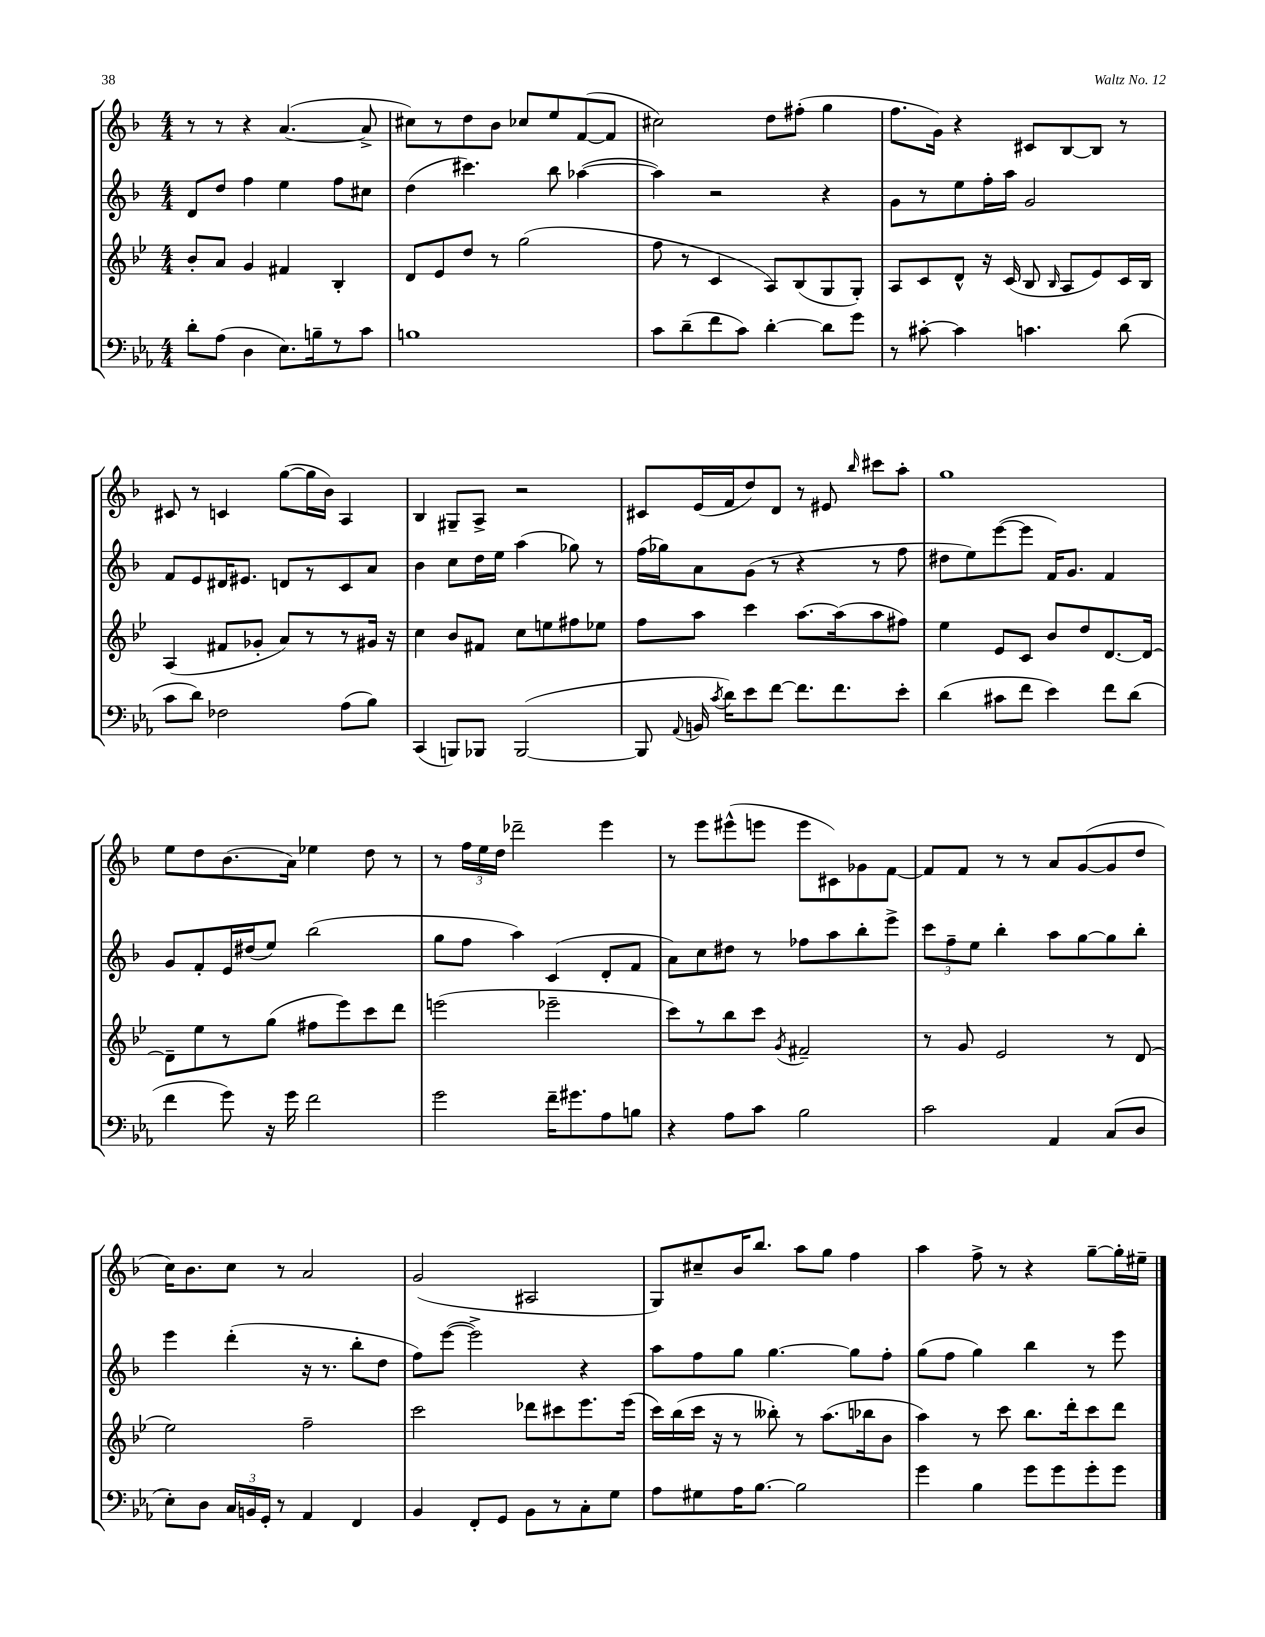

**kern	**kern	**kern	**kern
*part4	*part3	*part2	*part1
*staff4	*staff3	*staff2	*staff1
*clefF4	*clefG2	*clefG2	*clefG2
*k[b-e-a-]	*k[b-e-]	*k[b-]	*k[b-]
*M4/4	*M4/4	*M4/4	*M4/4
=27	=27	=27	=27
8d'\L	8b-'/L	8d/L	8r
(8A-\J	8a/J	8dd/J	8r
4D\	4g/	4ff\	4r
8.E-\L)	4f#X/	4ee\	([4.a/
16Bn~\k	.	.	.
8r	4B-'/	8ff\L	.
8c\J	.	8cc#X\J	8a^/]
=28	=28	=28	=28
1Bn	8d/L	(4dd\	8cc#X\L)
.	8e-/	.	8r
.	8dd/J	4.ccc#X\)	8dd\
.	8r	.	8b-\J
.	(2gg\	.	8cc-X/L
.	.	8bb-\	8ee/
.	.	([4aa-X\	([8f/
.	.	.	8f/J]
=29	=29	=29	=29
8c\L	8ff\	4aa-\])	2cc#X\)
(8d~\	8r	.	.
8f\	4c/	2r	.
8c\J)	.	.	.
[4d'\	8A/L)	.	8dd\L
.	(8B-/	.	(8ff#X'\J
8d\L]	8G/	4r	4gg\
8g\J	8G'/J)	.	.
=30	=30	=30	=30
8r	8A/L	8g\L	8.ff\L
[8c#X'\	8c/	8r	.
.	.	.	16g\Jk)
4c#\]	8d^^/J	8ee\	4r
.	16r	16ff'\L	.
.	(16c/	16aa\JJ	.
4.cn\	8B-/	2g/	8c#X/L
.	16qqB-/	.	.
.	8A/L	.	[8B-/
.	8e-/)	.	8B-/J]
(8d\	16c/L	.	8r
.	16B-/JJ	.	.
!!LO:LB:g=z
=31	=31	=31	=31
8c\L	(4A/	8f/L	8c#X/
8d\J)	.	8e/	8r
2F-X\	8f#X/L	16d#X/K	4cn/
.	.	8.e#X/J	.
.	8g-X'/J	.	.
.	8a/L)	8dn/L	([8gg\L
.	8r	8r	16gg\L]
.	.	.	16b-\JJ)
(8A-\L	8r	8c/	4A/
8B-\J)	16g#X/Jk	8a/J	.
.	16r	.	.
=32	=32	=32	=32
(4CC/	4cc\	4b-\	4B-/
8BBBn/L)	8b-/L	8cc\L	8G#X~/L
8BBB-X/J	8f#X/J	16dd\L	8A^/J
.	.	16ee\JJ	.
([2BBB-/	8cc\L	(4aa\	2r
.	8een\	.	.
.	8ff#X\	8gg-X\)	.
.	8ee-X\J	8r	.
=33	=33	=33	=33
8BBB-/]	8ff\L	(16ff\LL	8c#X/L
.	.	16gg-X\J)	.
8qqAA-/	.	.	.
16BBn/	8aa\J	8a\	(16e/L
8qc/	.	.	.
16d\KL)	.	.	16f/J
8e-\	4ccc\	(8g\J	8dd/)
[8f\J	.	8r	8d/J
8.f\L]	[8.aa\L	4r	8r
.	.	.	8e#X/
8.f\	(16aa\k]	.	.
.	.	.	16qqbb-/
.	8aa\	8r	8ccc#X\L
8e-'\J	8ff#X\J)	8ff\	8aa'\J
=34	=34	=34	=34
(4d\	4ee-\	8dd#X\L	1gg
.	.	8ee\)	.
8c#X\L	8e-/L	([8eee\	.
8f\J	8c/J	8eee\J]	.
4e-\)	8b-/L	16f/KL)	.
.	.	8.g/J	.
.	8dd/	.	.
8f\L	[8.d/	4f/	.
(8d\J	.	.	.
.	16d/Jk_	.	.
!!LO:LB:g=z
=35	=35	=35	=35
4f\	8d~\L]	8g/L	8ee\L
.	8ee-\	8f'/	8dd\
8g\)	8r	16e/L	(8.b-\
.	.	(16dd#X/J	.
16r	(8gg\J	8ee/J)	.
16g\	.	.	16a\Jk)
2f\	8ff#X\L	(2bb-\	4ee-X\
.	8eee-\)	.	.
.	8ccc\	.	8dd\
.	8ddd\J	.	8r
=36	=36	=36	=36
2g\	(2eeen\	8gg\L	8r
.	.	8ff\J	24ff\LL
.	.	.	24ee\
.	.	.	24dd\JJ
.	.	4aa\)	2ddd-X~\
16f~\KL	2eee-X~\	(4c/	.
8.g#X\	.	.	.
8A-\	.	8d'/L	4eee\
8Bn\J	.	8f/J	.
=37	=37	=37	=37
4r	8ccc\L)	8a\L)	8r
.	8r	8cc\	8eee\L
8A-\L	8bb-\	8dd#X\J	(8eee#X^^\
8c\J	8ccc\J	8r	8eeen\J
.	8qg/	.	.
2B-\	2f#X~/	8ff-X\L	8eee\L
.	.	8aa\	8c#X\)
.	.	8bb-'\	8g-X\
.	.	8eee^\J	[8f\J
=38	=38	=38	=38
2c\	8r	12ccc\L	8f/L]
.	.	12ff~\	.
.	8g/	.	8f/J
.	.	12ee\J	.
.	2e-/	4bb-'\	8r
.	.	.	8r
4AA-/	.	8aa\L	8a/L
.	.	[8gg\	([8g/
(8C/L	8r	8gg\]	8g/]
8D/J	(8d/	8bb-'\J	8dd/J
!!LO:LB:g=z
=39	=39	=39	=39
8E-'\L)	2ee-\)	4eee\	16cc\KL)
.	.	.	8.b-\
8D\J	.	.	.
24C/LL	.	(4ddd'\	8cc\J
24BBn/	.	.	.
24GG'/JJ	.	.	.
8r	.	.	8r
4AA-/	2ff~\	16r	2a/
.	.	8.r	.
4FF/	.	8bb-'\L	.
.	.	8dd\J	.
=40	=40	=40	=40
4BB-/	2ccc\	8ff\L)	(2g/
.	.	([8eee\J	.
8FF'/L	.	2eee^\])	.
8GG/J	.	.	.
8BB-\L	8ddd-X\L	.	2A#X/
8r	8ccc#X\	.	.
8C'\	8.eee-\	4r	.
8G\J	.	.	.
.	(16eee-\Jk	.	.
=41	=41	=41	=41
8A-\L	16ccc\LL)	8aa\L	8G/L)
.	(16bb-\	.	.
8G#X\	16ccc\JJ	8ff\	8cc#X~/
.	16r	.	.
16A-\K	8r	8gg\J	16b-/K
[8.B-\J	.	.	8.bb-/J
.	8bb--X'\)	[4.gg\	.
2B-\]	8r	.	8aa\L
.	(8.aa\L	.	8gg\J
.	.	8gg\L]	4ff\
.	16bb-X\k	.	.
.	8b-\J	8ff'\J	.
=42	=42	=42	=42
4g\	4aa\)	(8gg\L	4aa\
.	.	8ff\J	.
4B-\	8r	4gg\)	8ff^\
.	8ccc\	.	8r
8g\L	8.bb-\L	4bb-\	4r
8g\	.	.	.
.	16ddd'\k	.	.
8g'\	8ccc\	8r	[8gg~\L
8g\J	8ddd\J	8eee\	16gg'\L]
.	.	.	16ee#X~\JJ
==	==	==	==
*-	*-	*-	*-
